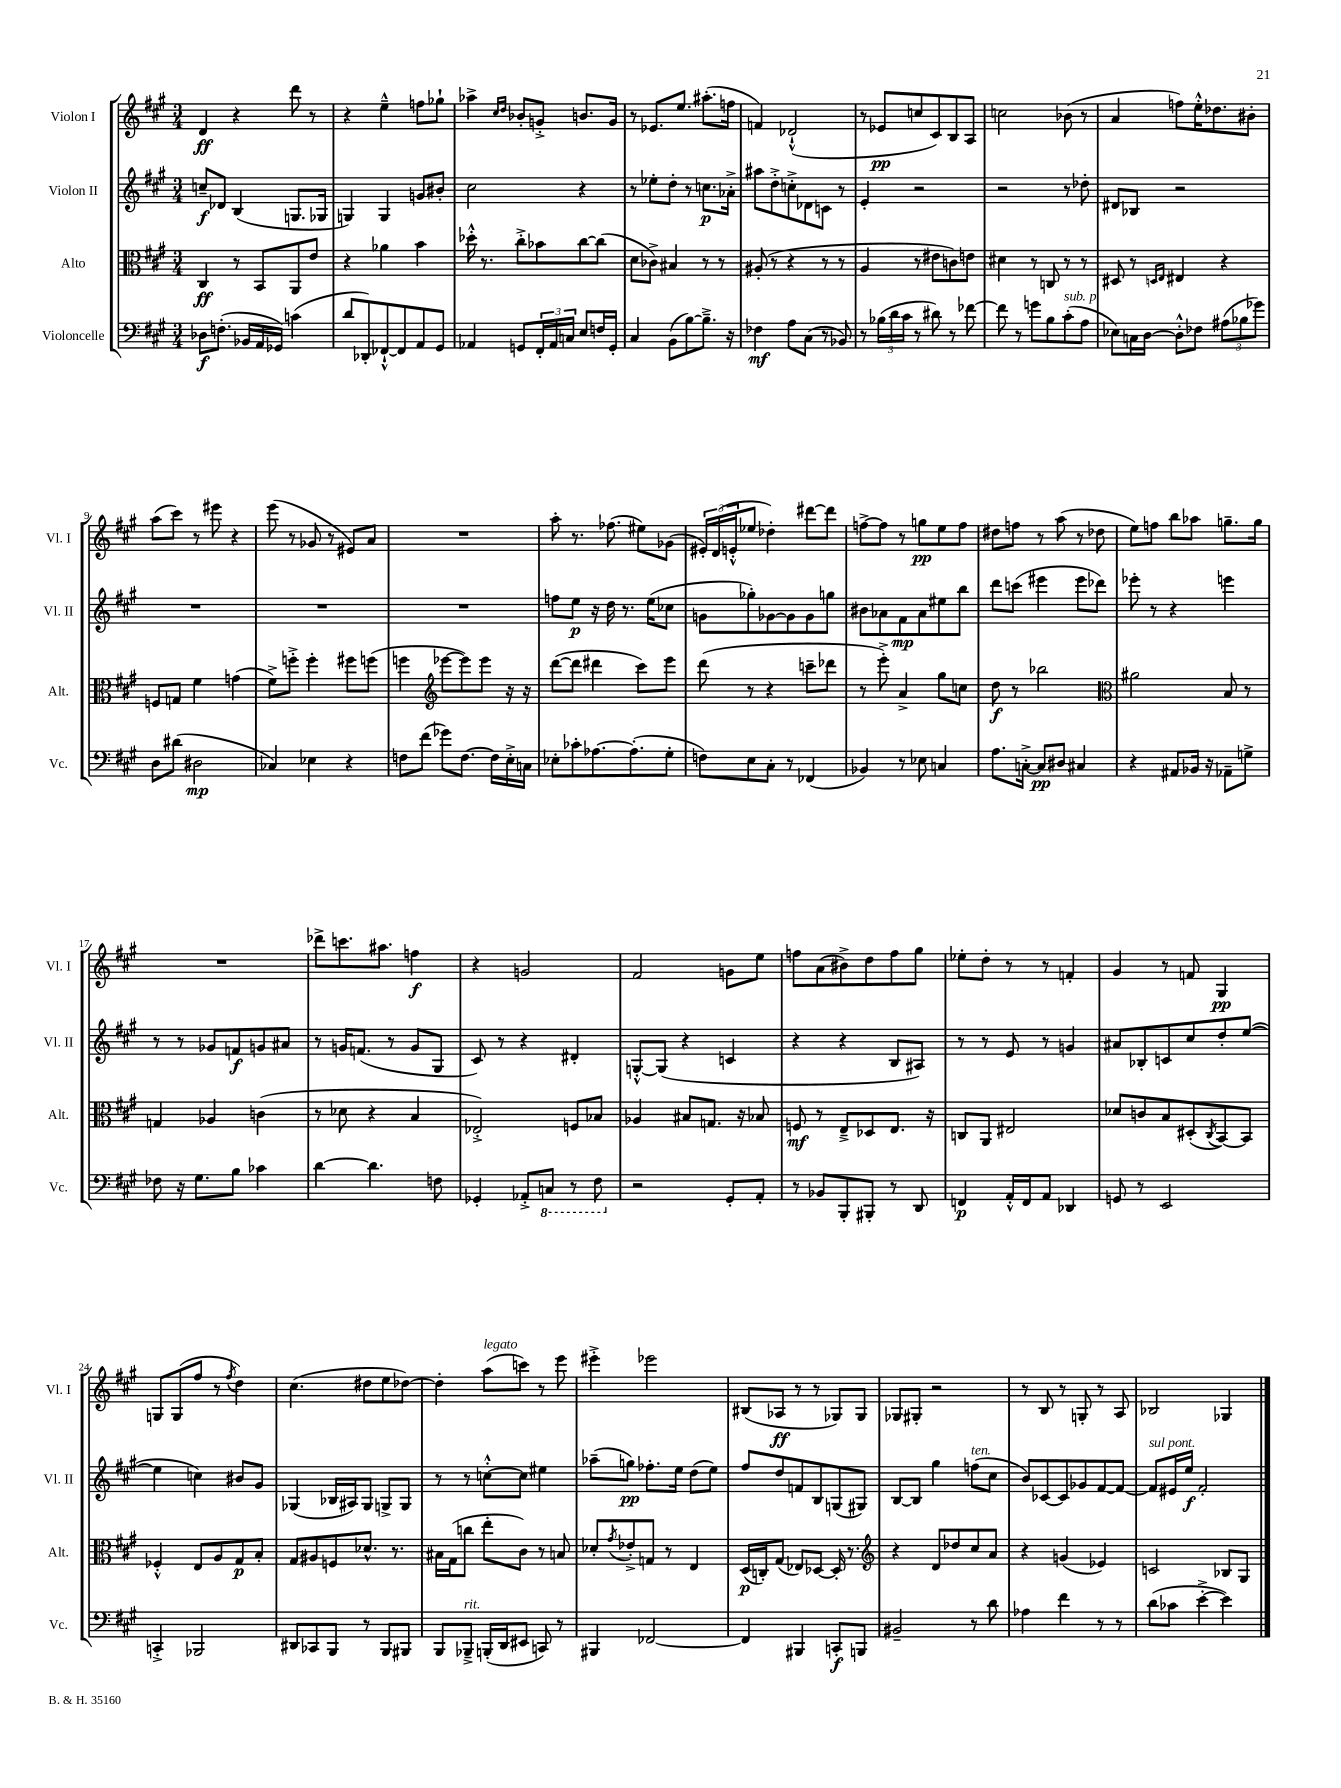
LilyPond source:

<<
\new StaffGroup <<
\new Staff = "s0" \with { instrumentName = "Violon I" shortInstrumentName = "Vl. I" } {
    \clef treble \key a \major \numericTimeSignature \time 3/4
    d'4\ff r4 d'''8 r8 |
    r4 e''4---^ f''8 ges''8-! |
    aes''4-> \grace { cis''16 d''16 } bes'8-. g'8-.-> b'8. g'16 |
    r8 ees'8. e''8. ais''8.-.( f''16 |
    f'4) des'2-!-^( |
    r8 ees'8\pp c''8 cis'8) b8 a8 |
    c''2 bes'8( r8 |
    a'4 f''8) e''16-.-^ des''8. bis'8-. |
    a''8( cis'''8) r8 eis'''8 r4 |
    e'''8( r8 ges'8 r8 eis'8) a'8 |
    R2. |
    a''8-. r8. fes''8.( eis''8) ges'8( |
    \tuplet 3/2 { eis'16-.) d'16( e'16-.-^ } ees''8 des''4-.) dis'''8~ dis'''8 |
    f''8~-> f''8 r8 g''8\pp e''8 f''8 |
    dis''8 f''8 r8 a''8( r8 des''8 |
    e''8) f''8 b''8 aes''8 g''8.-- g''16 |
    R2. |
    des'''8-> c'''8. ais''8. f''4\f |
    r4 g'2 |
    fis'2 g'8 e''8 |
    f''8 a'8( bis'8->) d''8 f''8 gis''8 |
    ees''8-. d''8-. r8 r8 f'4-. |
    gis'4 r8 f'8 gis4\pp |
    g8 g8( fis''8 r8 \acciaccatura { fis''8 } d''4) |
    cis''4.( dis''8 e''8 des''8~) |
    des''4-. a''8^\markup { \italic "legato" }( c'''8) r8 e'''8 |
    eis'''4-.-> ees'''2 |
    bis8( aes8\ff r8 r8 ges8) ges8 |
    ges8 gis8-. r2 |
    r8 b8 r8 g8-. r8 a8 |
    bes2 ges4 \bar "|." |
}
\new Staff = "s1" \with { instrumentName = "Violon II" shortInstrumentName = "Vl. II" } {
    \clef treble \key a \major \numericTimeSignature \time 3/4
    c''8--\f des'8 b4( g8. ges16 |
    g4) g4 g'8 bis'8-. |
    cis''2 r4 |
    r8 ees''8-. d''8-. r8 c''8.\p aes'16-.-> |
    ais''8 d''8-.-> c''8-.-> des'8 c'8 r8 |
    e'4-. r2 |
    r2 r8 des''8-. |
    dis'8 bes8 r2 |
    R2. |
    R2. |
    R2. |
    f''8 e''8\p r16 d''16 r8. e''16( ces''8 |
    g'8 ges''8-.) ges'8~ ges'8 ges'8 g''8 |
    bis'8 aes'8 fis'8\mp aes'8 eis''8 b''8 |
    d'''8 c'''8( eis'''4 eis'''8 des'''8) |
    ees'''8-. r8 r4 e'''4 |
    r8 r8 ges'8 f'8\f g'8 ais'8 |
    r8 g'16 f'8.( r8 g'8 gis8 |
    cis'8) r8 r4 dis'4-. |
    g8~-.-^ g8( r4 c'4 |
    r4 r4 b8 ais8) |
    r8 r8 e'8 r8 g'4 |
    ais'8 bes8-. c'8 cis''8 d''8-. e''8~( |
    e''4 c''4) bis'8 gis'8 |
    ges4( bes16 ais16) ges8 g8-> g8 |
    r8 r8 c''8~-.-^ c''8 eis''4 |
    aes''8--( g''8\pp) fes''8.-. e''16 d''8( e''8) |
    fis''8 d''8 f'8 b8 g8( gis8) |
    b8~ b8 gis''4 f''8^\markup { \italic "ten." }( cis''8 |
    b'8) ces'8~ ces'8 ges'8 fis'8~ fis'8~ |
    fis'8^\markup { \italic "sul pont." } eis'16 e''16\f fis'2-. \bar "|." |
}
\new Staff = "s2" \with { instrumentName = "Alto" shortInstrumentName = "Alt." } {
    \clef alto \key a \major \numericTimeSignature \time 3/4
    cis4\ff r8 b,8 a,8 e'8 |
    r4 aes'4 b'4 |
    des''16-.-^ r8. cis''8-.-> bes'8 cis''8~ cis''8( |
    d'8 ces'8->) bis4 r8 r8 |
    ais8-.( r8 r4 r8 r8 |
    a4 r8 eis'8 c'8) e'8 |
    dis'4 r8 c8 r8 r8 |
    dis8 r8 \grace { d16 e16 } eis4 r4 |
    f8 g8 fis'4 g'4( |
    fis'8->) f''8-.-> f''4-. fis''8 f''8( |
    f''4 \clef treble ees'''8~ ees'''8) ees'''8 r16 r16 |
    d'''8~( d'''8 dis'''4 cis'''8) e'''8 |
    d'''8( r8 r4 c'''8-- des'''8 |
    r8 e'''8-.->) a'4-> gis''8 c''8 |
    d''8\f r8 bes''2 |
    \clef alto ais'2 b8 r8 |
    g4 aes4 c'4( |
    r8 des'8 r4 b4 |
    ees2-.->) f8 bes8 |
    aes4 bis8 g8. r16 bes8 |
    f8\mf r8 e8---> des8 e8. r16 |
    c8 a,8 eis2 |
    des'8 c'8 b8 dis8-.( \acciaccatura { cis8 } b,8~) b,8 |
    fes4-.-^ e8 a8 gis8\p b8-. |
    gis8 ais8 f8 des'8.-^ r8. |
    bis16 gis16( c''8 e''8-. cis'8) r8 b8 |
    des'8-. \acciaccatura { gis'8 } ees'8-.-> g8 r8 e4 |
    d16\p( c16-.) gis8( ees8) des8~ des16-. r8. |
    \clef treble r4 d'8 des''8 cis''8 a'8 |
    r4 g'4( ees'4) |
    c'2 bes8 gis8 \bar "|." |
}
\new Staff = "s3" \with { instrumentName = "Violoncelle" shortInstrumentName = "Vc." } {
    \clef bass \key a \major \numericTimeSignature \time 3/4
    des8\f f8.-.( bes,16 a,16 ges,16) c'4( |
    d'8 des,8-.) fes,8~-!-^ fes,8 a,8 gis,8 |
    aes,4 g,8 \tuplet 3/2 { fis,16-. aes,16 c16 } e8 f16 g,16-. |
    cis4 b,8( b8~) b8.---> r16 |
    fes4\mf a8 cis8( r8 bes,8) |
    r8 \tuplet 3/2 { bes16( d'16 cis'16 } r8 dis'8) r8 fes'8~ |
    fes'8 r8 g'8 b8 cis'8-.^\markup { \italic "sub. p" }( a8 |
    ees8) c16 d16~ d8-.-^ fes8 \tuplet 3/2 { ais8( bes8 ges'8) } |
    d8 dis'8( dis2\mp |
    ces4) ees4 r4 |
    f8 fis'8( ges'8) f8.~ f16 e16-.-> c16 |
    ees8-. ces'8-. aes8.~ aes8.-.( gis8-. |
    f8) e8 cis8-. r8 fes,4( |
    bes,4) r8 ees8 c4 |
    a8. c16~-.-> c8\pp dis8 cis4 |
    r4 ais,8 bes,16 r16 aes,8-- g8-> |
    fes8 r16 gis8. b8 ces'4 |
    d'4~ d'4. f8 |
    ges,4-. aes,8-.-> \ottava #-1 c,8 r8 fis,8 \ottava #0 |
    r2 gis,8-. a,8-. |
    r8 bes,8 b,,8-. bis,,8-. r8 d,8 |
    f,4\p a,16-.-^ f,16 a,8 des,4 |
    g,8 r8 e,2 |
    c,4-.-> bes,,2 |
    dis,8 ces,8 b,,8 r8 b,,8 bis,,8 |
    b,,8 bes,,8--->^\markup { \italic "rit." } b,,16-.( d,16 eis,8 c,8) r8 |
    bis,,4 fes,2~ |
    fes,4 bis,,4 c,8-.\f b,,8 |
    bis,2-- r8 d'8 |
    aes4 fis'4 r8 r8 |
    d'8( ces'8 e'4~-.-> e'4) \bar "|." |
}
>>
>>
